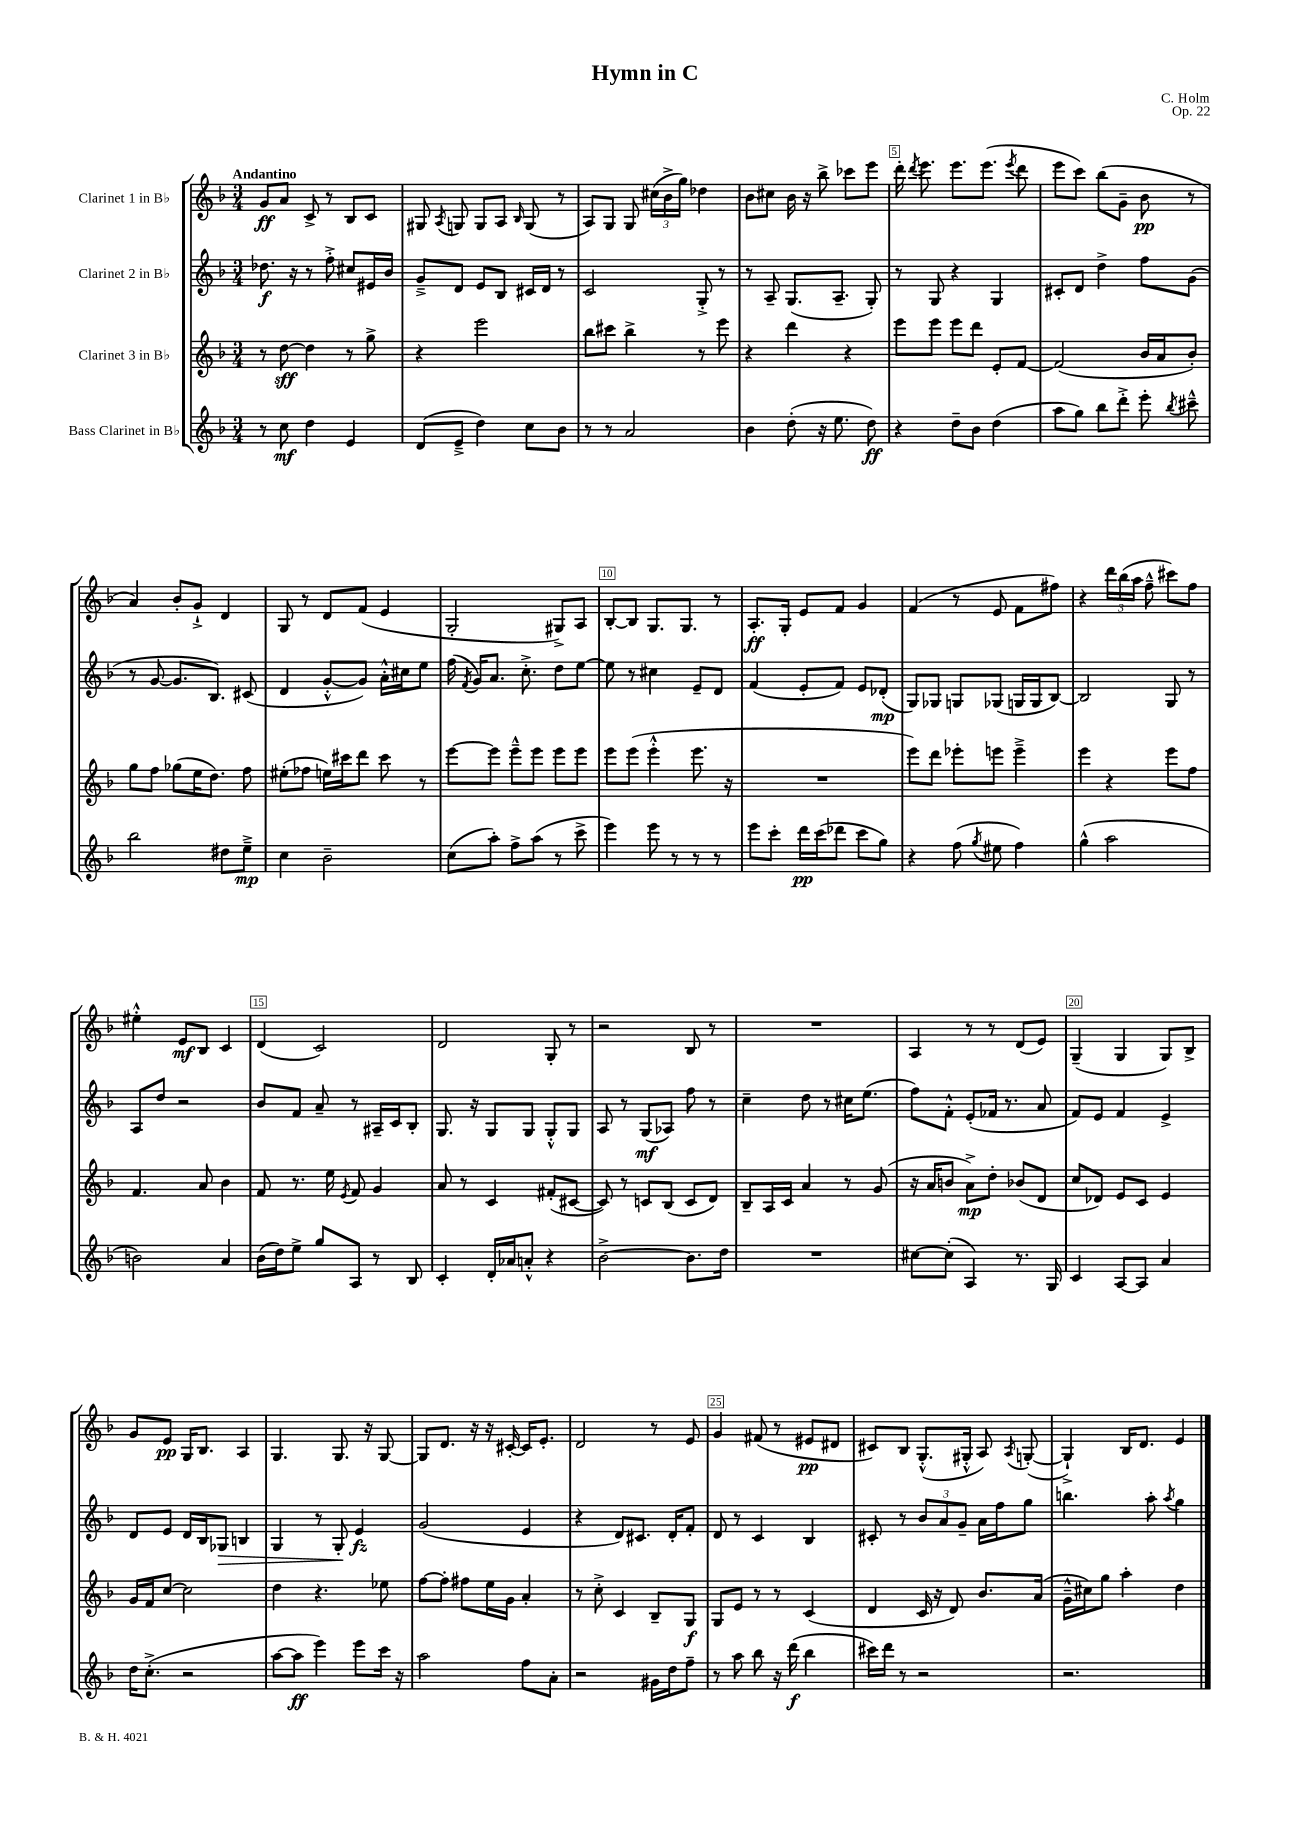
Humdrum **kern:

**kern	**dynam	**kern	**dynam	**kern	**dynam	**kern	**dynam
*part4	*part4	*part3	*part3	*part2	*part2	*part1	*part1
*staff4	*staff4	*staff3	*staff3	*staff2	*staff2	*staff1	*staff1
*I"Bass Clarinet in B♭	*	*I"Clarinet 3 in B♭	*	*I"Clarinet 2 in B♭	*	*I"Clarinet 1 in B♭	*
*clefG2	*	*clefG2	*	*clefG2	*	*clefG2	*
*k[b-]	*	*k[b-]	*	*k[b-]	*	*k[b-]	*
*M3/4	*	*M3/4	*	*M3/4	*	*M3/4	*
=1	=1	=1	=1	=1	=1	=1	=1
!	!	!	!	!	!	!LO:TX:a:B:t=Andantino	!
8r	.	8r	.	8.dd-X\	f	8g/L	ff
8cc\	mf	[8dd\	sff	.	.	8a/J	.
.	.	.	.	16r	.	.	.
4dd\	.	4dd\]	.	8r	.	8c^/	.
.	.	.	.	8ff'^\	.	8r	.
4e/	.	8r	.	8cc#X/L	.	8B-/L	.
.	.	8gg^\	.	16e#X/L	.	8c/J	.
.	.	.	.	16b-/JJ	.	.	.
=2	=2	=2	=2	=2	=2	=2	=2
(8d/L	.	4r	.	8g~^/L	.	8G#X/	.
.	.	.	.	.	.	8qA/	.
8e~^/J	.	.	.	8d/J	.	8Gn/	.
4dd\)	.	2eee\	.	8e/L	.	8G/L	.
.	.	.	.	8B-/J	.	8A/J	.
.	.	.	.	.	.	16qqB-/	.
8cc\L	.	.	.	16c#X/LL	.	(8G/	.
.	.	.	.	16d/JJ	.	.	.
8b-\J	.	.	.	8r	.	8r	.
=3	=3	=3	=3	=3	=3	=3	=3
8r	.	8bb-\L	.	2c/	.	8A/L)	.
8r	.	8ccc#X\J	.	.	.	8G/J	.
2a/	.	4bb-^\	.	.	.	8G/	.
.	.	.	.	.	.	(24cc#X\LL	.
.	.	.	.	.	.	24b-^\	.
.	.	.	.	.	.	24gg\JJ)	.
.	.	8r	.	8G'^/	.	4dd-X\	.
.	.	8eee\	.	8r	.	.	.
=4	=4	=4	=4	=4	=4	=4	=4
4b-\	.	4r	.	8r	.	8b-\L	.
.	.	.	.	8A~/	.	8cc#X\J	.
(8dd'\	.	4ddd\	.	(8.G/L	.	16b-\	.
.	.	.	.	.	.	16r	.
16r	.	.	.	.	.	8bb-^\	.
8.ee\	.	.	.	8.A~/J	.	.	.
.	.	4r	.	.	.	8ccc-X\L	.
8dd\)	ff	.	.	8G'/)	.	8eee\J	.
=5	=5	=5	=5	=5	=5	=5	=5
4r	.	8eee\L	.	8r	.	16ddd'\	.
.	.	.	.	.	.	8qddd/	.
.	.	.	.	.	.	8.eee\	.
.	.	8eee\J	.	8G/	.	.	.
8dd~\L	.	8eee\L	.	4r	.	8.eee\L	.
8b-\J	.	8ddd\J	.	.	.	.	.
.	.	.	.	.	.	(8.eee\J	.
(4dd\	.	8e'/L	.	4G/	.	.	.
.	.	.	.	.	.	8qeee/	.
.	.	[8f/J	.	.	.	8ddd\	.
=6	=6	=6	=6	=6	=6	=6	=6
8aa\L	.	(2f/]	.	8c#X'/L	.	8eee\L	.
8gg\J)	.	.	.	8d/J	.	8ccc\J)	.
8bb-\L	.	.	.	4dd^\	.	(8bb-\L	.
8ddd'^\J	.	.	.	.	.	8g~\J	.
8eee'\	.	16b-/LL	.	8ff\L	.	8b-\	pp
.	.	16a/J	.	.	.	.	.
8qbb-/	.	.	.	.	.	.	.
8ccc#X~^^\	.	8b-'/J)	.	(8g\J	.	8r	.
!!LO:LB:g=z
=7	=7	=7	=7	=7	=7	=7	=7
2bb-\	.	8gg\L	.	8r	.	4a/)	.
.	.	8ff\J	.	[8g/	.	.	.
.	.	(8gg-X\L	.	8.g/L]	.	8b-'/L	.
.	.	16ee\K	.	.	.	8g`^/J	.
.	.	8.dd\J)	.	8.B-/J)	.	.	.
8dd#X\L	.	.	.	.	.	4d/	.
8ee~^\J	mp	8ff\	.	(8c#X/	.	.	.
=8	=8	=8	=8	=8	=8	=8	=8
4cc\	.	(8ee#X'\L	.	4d/	.	8G/	.
.	.	8ff-X\J	.	.	.	8r	.
2b-~\	.	16een\LL)	.	[8g'^^/L	.	8d/L	.
.	.	16ccc#X\J	.	.	.	.	.
.	.	8ddd\J	.	8g/J])	.	(8f/J	.
.	.	8ccc#\	.	16a'^^\LL	.	4e/	.
.	.	.	.	16cc#X\J	.	.	.
.	.	8r	.	8ee\J	.	.	.
=9	=9	=9	=9	=9	=9	=9	=9
(8cc\L	.	[8eee\L	.	(16ff\	.	2G'/	.
.	.	.	.	8qf/	.	.	.
.	.	.	.	16g/KL)	.	.	.
8aa'\J)	.	8eee\J]	.	8.a/J	.	.	.
8ff^\L	.	8eee~^^\L	.	.	.	.	.
.	.	.	.	8.cc'^\	.	.	.
(8aa\J	.	8eee\J	.	.	.	.	.
8r	.	8eee\L	.	8dd\L	.	8G#X^/L)	.
8ccc^\	.	8eee\J	.	[8ee\J	.	8A/J	.
=10	=10	=10	=10	=10	=10	=10	=10
4eee\)	.	8eee\L	.	8ee\]	.	[8B-'/L	.
.	.	(8eee\J	.	8r	.	8B-/J]	.
8eee\	.	4eee'^^\	.	4cc#X\	.	8.G/L	.
8r	.	.	.	.	.	.	.
.	.	.	.	.	.	8.G/J	.
8r	.	8.eee\	.	8e~/L	.	.	.
8r	.	.	.	8d/J	.	8r	.
.	.	16r	.	.	.	.	.
=11	=11	=11	=11	=11	=11	=11	=11
8eee\L	.	2.r	.	(4f/	.	8.A'/L	ff
8ccc'\J	.	.	.	.	.	.	.
.	.	.	.	.	.	16G'/Jk	.
16ddd\LL	pp	.	.	8e'/L	.	8e/L	.
(16ccc\J	.	.	.	.	.	.	.
8ddd-X\J	.	.	.	8f/J)	.	8f/J	.
8ccc\L	.	.	.	8e/L	.	4g/	.
8gg\J)	.	.	.	(8d-X'/J	mp	.	.
=12	=12	=12	=12	=12	=12	=12	=12
4r	.	8eee\L)	.	8G/L)	.	(4f/	.
.	.	8ddd\J	.	8G-X/J	.	.	.
(8ff\	.	8eee-X'\L	.	8Gn/L	.	8r	.
8qgg/	.	.	.	.	.	.	.
8ee#X\	.	8eeen\J	.	(8G-X/J	.	8e/	.
4ff\)	.	4eee~^\	.	16Gn/LL	.	8f\L	.
.	.	.	.	16G/J	.	.	.
.	.	.	.	[8B-/J)	.	8ff#X\J)	.
=13	=13	=13	=13	=13	=13	=13	=13
(4gg^^\	.	4eee\	.	2B-/]	.	4r	.
2aa\	.	4r	.	.	.	24ddd\LL	.
.	.	.	.	.	.	(24bb-\	.
.	.	.	.	.	.	24aa\JJ	.
.	.	.	.	.	.	8ff~^^\	.
.	.	8eee\L	.	8G/	.	8ccc#X\L)	.
.	.	8ff\J	.	8r	.	8ff\J	.
!!LO:LB:g=z
=14	=14	=14	=14	=14	=14	=14	=14
2bn\)	.	4.f/	.	8A/L	.	4ee#X'^^\	.
.	.	.	.	8dd/J	.	.	.
.	.	.	.	2r	.	8e/L	mf
.	.	8a/	.	.	.	8B-/J	.
4a/	.	4b-\	.	.	.	4c/	.
=15	=15	=15	=15	=15	=15	=15	=15
(16b-\LL	.	8f/	.	8b-/L	.	(4d/	.
16dd\J)	.	.	.	.	.	.	.
8ee^\J	.	8.r	.	8f/J	.	.	.
8gg/L	.	.	.	8a~/	.	2c/)	.
.	.	16ee\	.	.	.	.	.
.	.	8qe/	.	.	.	.	.
8A/J	.	8f/	.	8r	.	.	.
8r	.	4g/	.	16A#X~/LL	.	.	.
.	.	.	.	16c/J	.	.	.
8B-/	.	.	.	8B-'/J	.	.	.
=16	=16	=16	=16	=16	=16	=16	=16
4c'/	.	8a/	.	8.G/	.	2d/	.
.	.	8r	.	.	.	.	.
.	.	.	.	16r	.	.	.
16d'/LL	.	4c/	.	8G/L	.	.	.
16a-X/J	.	.	.	.	.	.	.
8an'^^/J	.	.	.	8G/J	.	.	.
4r	.	(8f#X'/L	.	8G'^^/L	.	8G'/	.
.	.	[8c#X/J	.	8G/J	.	8r	.
=17	=17	=17	=17	=17	=17	=17	=17
[2b-^\	.	8c#/])	.	8A/	.	2r	.
.	.	8r	.	8r	.	.	.
.	.	8cn/L	.	(8G/L	mf	.	.
.	.	(8B-/J	.	8A-X/J)	.	.	.
8.b-\L]	.	8c/L	.	8ff\	.	8B-/	.
.	.	8d/J)	.	8r	.	8r	.
16dd\Jk	.	.	.	.	.	.	.
=18	=18	=18	=18	=18	=18	=18	=18
2.r	.	8B-~/L	.	4cc~\	.	2.r	.
.	.	16A/L	.	.	.	.	.
.	.	16c/JJ	.	.	.	.	.
.	.	4a/	.	8dd\	.	.	.
.	.	.	.	8r	.	.	.
.	.	8r	.	16cc#X\KL	.	.	.
.	.	.	.	(8.ee\J	.	.	.
.	.	(8g/	.	.	.	.	.
=19	=19	=19	=19	=19	=19	=19	=19
[8cc#X\L	.	16r	.	8ff\L)	.	4A/	.
.	.	16a/KL	.	.	.	.	.
(8cc#'\J]	.	8bn/J	.	8f'^^\J	.	.	.
4A/)	.	8a^\L)	mp	(8e'/L	.	8r	.
.	.	8dd'\J	.	16f-X/Jk	.	8r	.
.	.	.	.	8.r	.	.	.
8.r	.	(8b-X/L	.	.	.	(8d/L	.
.	.	8d/J	.	8a/	.	8e/J)	.
16G/	.	.	.	.	.	.	.
=20	=20	=20	=20	=20	=20	=20	=20
4c/	.	8cc/L	.	8f/L)	.	(4G~/	.
.	.	8d-X/J)	.	8e/J	.	.	.
[8A/L	.	8e/L	.	4f/	.	4G/	.
8A/J]	.	8c/J	.	.	.	.	.
4a/	.	4e/	.	4e^/	.	8G/L)	.
.	.	.	.	.	.	8B-^/J	.
!!LO:LB:g=z
=21	=21	=21	=21	=21	=21	=21	=21
16dd\KL	.	16g/LL	.	8d/L	.	8g/L	.
(8.cc'^\J	.	16f/J	.	.	.	.	.
.	.	[8cc/J	.	8e/J	.	8e/J	pp
2r	.	2cc\]	.	16d/LL	.	16G/KL	.
.	.	.	.	16B-/J	.	8.B-/J	.
!	!	!	!	!	!LO:HP:b	!	!
.	.	.	.	8G-X/J	>	.	.
.	.	.	.	4Bn/	.	4A/	.
=22	=22	=22	=22	=22	=22	=22	=22
[8aa\L	.	4dd\	.	4G/	.	4.G/	.
8aa\J]	ff	.	.	.	.	.	.
4eee\)	.	4.r	.	8r	.	.	.
.	.	.	.	8G'/	.	8.G/	.
8eee\L	.	.	.	4e/	] fz	.	.
.	.	.	.	.	.	16r	.
16ccc\Jk	.	8ee-X\	.	.	.	[8G/	.
16r	.	.	.	.	.	.	.
=23	=23	=23	=23	=23	=23	=23	=23
2aa\	.	[8ff\L	.	(2g/	.	8G/L]	.
.	.	8ff'\J]	.	.	.	8.d/J	.
.	.	8ff#X\L	.	.	.	.	.
.	.	.	.	.	.	16r	.
.	.	16ee\L	.	.	.	16r	.
.	.	16g\JJ	.	.	.	[16c#X'/	.
8ff\L	.	4a'/	.	4e/	.	16c#/KL]	.
.	.	.	.	.	.	8.e'/J	.
8a'\J	.	.	.	.	.	.	.
=24	=24	=24	=24	=24	=24	=24	=24
2r	.	8r	.	4r	.	2d/	.
.	.	8cc'^\	.	.	.	.	.
.	.	4c/	.	8d/L)	.	.	.
.	.	.	.	8.c#X/J	.	.	.
16g#X\LL	.	8B-~/L	.	.	.	8r	.
16dd\J	.	.	.	16d'/KL	.	.	.
8ff~\J	.	8G/J	f	8f'/J	.	8e/	.
=25	=25	=25	=25	=25	=25	=25	=25
8r	.	8G/L	.	8d/	.	4g/	.
8aa\	.	8e/J	.	8r	.	.	.
8bb-\	.	8r	.	4c/	.	(8f#X/	.
16r	.	8r	.	.	.	8r	.
(16ddd\	f	.	.	.	.	.	.
4bb-\	.	(4c/	.	4B-/	.	8e#X/L	pp
.	.	.	.	.	.	8d#X/J	.
=26	=26	=26	=26	=26	=26	=26	=26
16ccc#X\LL)	.	4d/	.	8c#X'/	.	8c#X/L)	.
16ddd\JJ	.	.	.	.	.	.	.
8r	.	.	.	8r	.	8B-/J	.
2r	.	16c/	.	12b-/L	.	(8.G'^^/L	.
.	.	16r	.	.	.	.	.
.	.	.	.	12a/	.	.	.
.	.	8d/)	.	.	.	.	.
.	.	.	.	12g~/J	.	.	.
.	.	.	.	.	.	16G#X'^^/Jk	.
.	.	8.b-/L	.	16a\LL	.	8A/)	.
.	.	.	.	16ff\J	.	.	.
.	.	.	.	.	.	8qA/	.
.	.	.	.	8gg\J	.	([8Gn'/	.
.	.	(16a/Jk	.	.	.	.	.
=27	=27	=27	=27	=27	=27	=27	=27
2.r	.	16g~^^\LL	.	4.bbn\	.	4G`^/])	.
.	.	16cc#X\J)	.	.	.	.	.
.	.	8gg\J	.	.	.	.	.
.	.	4aa'\	.	.	.	16B-/KL	.
.	.	.	.	.	.	8.d/J	.
.	.	.	.	8aa'\	.	.	.
.	.	.	.	8qaa/	.	.	.
.	.	4dd\	.	4gg\	.	4e/	.
==	==	==	==	==	==	==	==
*-	*-	*-	*-	*-	*-	*-	*-
